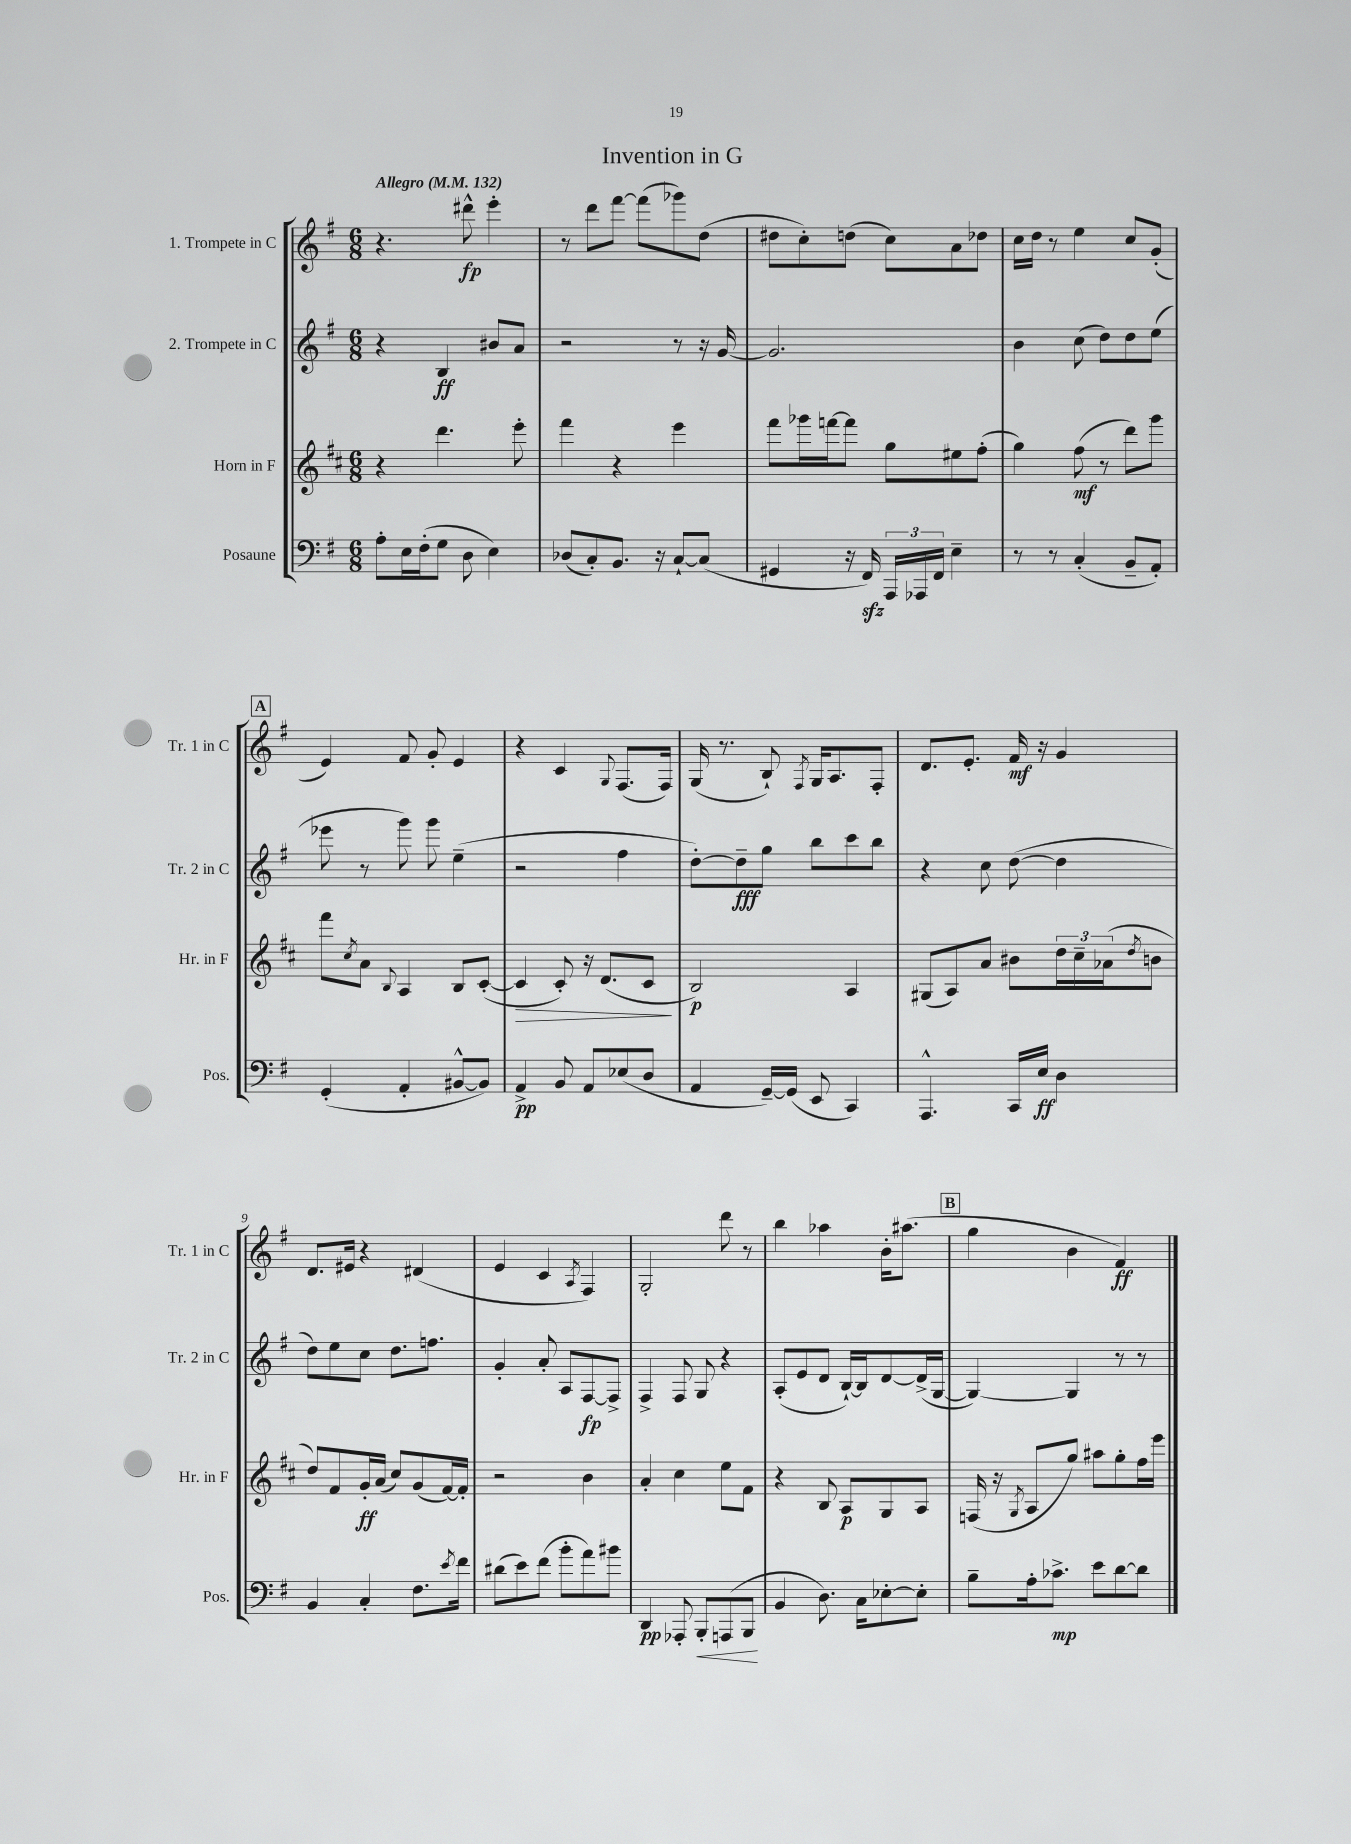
\header { title = "Invention in G" }
<<
\new StaffGroup <<
\new Staff = "s0" \with { instrumentName = "1. Trompete in C" shortInstrumentName = "Tr. 1 in C" } {
    \clef treble \key g \major \numericTimeSignature \time 6/8 \tempo "Allegro" 4 = 132
    r4. dis'''8-^\fp e'''4-. |
    r8 d'''8 fis'''8~ fis'''8( ges'''8) d''8( |
    dis''8 c''8-.) d''8( c''8) a'8 des''8 |
    c''16 d''16 r8 e''4 c''8 g'8-.( |
    \mark \markup { \box "A" } e'4) fis'8 g'8-. e'4 |
    r4 c'4 \appoggiatura { g8 } fis8.( fis16) |
    g16( r8. b8-!) \acciaccatura { fis8 } g16 a8. fis8-. |
    d'8. e'8.-. fis'16\mf r16 g'4 |
    d'8. eis'16 r4 dis'4( |
    e'4 c'4 \acciaccatura { a8 } fis4) |
    g2-. d'''8 r8 |
    b''4 aes''4 b'16-. ais''8.( |
    \mark \markup { \box "B" } g''4 b'4 fis'4\ff) \bar "|." |
}
\new Staff = "s1" \with { instrumentName = "2. Trompete in C" shortInstrumentName = "Tr. 2 in C" } {
    \clef treble \key g \major \numericTimeSignature \time 6/8
    r4 b4\ff bis'8 a'8 |
    r2 r8 r16 g'16~ |
    g'2. |
    b'4 c''8( d''8) d''8 e''8( |
    \mark \markup { \box "A" } ees'''8 r8 g'''8) g'''8 e''4--( |
    r2 fis''4 |
    d''8~-.) d''8--\fff g''8 b''8 c'''8 b''8 |
    r4 c''8 d''8~( d''4 |
    d''8) e''8 c''8 d''8. f''8. |
    g'4-. a'8-. a8 fis8~\fp fis8-> |
    fis4-> fis8 g8 r4 |
    a8-.( e'8 d'8 b16~-!) b16 d'8~ d'16->( g16~ |
    \mark \markup { \box "B" } g4~) g4 r8 r8 \bar "|." |
}
\new Staff = "s2" \with { instrumentName = "Horn in F" shortInstrumentName = "Hr. in F" } {
    \clef treble \key d \major \numericTimeSignature \time 6/8
    r4 d'''4. e'''8-. |
    fis'''4 r4 e'''4 |
    fis'''8 ges'''16 f'''16~ f'''8 g''8 eis''8 fis''8-.( |
    g''4) fis''8\mf( r8 d'''8) g'''8 |
    \mark \markup { \box "A" } fis'''8 \acciaccatura { cis''8 } a'8 \appoggiatura { b8 } a4 b8 cis'8~-.( |
    cis'4\> cis'8-.) r16 d'8.( cis'8\! |
    b2\p) a4 |
    gis8( a8) a'8 bis'8 \tuplet 3/2 { d''16 cis''16-- aes'16( } \acciaccatura { d''8 } b'8 |
    d''8) fis'8 g'16-.\ff a'16( cis''8) g'8( fis'16~) fis'16-. |
    r2 b'4 |
    a'4-. cis''4 e''8 fis'8 |
    r4 b8 a8\p g8 a8 |
    \mark \markup { \box "B" } f16( r16 \acciaccatura { g8 } a8 g''8) ais''8 g''8-. fis''16 e'''16 \bar "|." |
}
\new Staff = "s3" \with { instrumentName = "Posaune" shortInstrumentName = "Pos." } {
    \clef bass \key g \major \numericTimeSignature \time 6/8
    a8-. e16 fis16-.( g8 d8 e4) |
    des8( c8-.) b,8. r16 c8~-! c8( |
    gis,4 r16 fis,16\sfz) \tuplet 3/2 { a,,16 aes,,16 fis,16 } e4-- |
    r8 r8 c4-.( b,8-- a,8-.) |
    \mark \markup { \box "A" } g,4-.( a,4-. bis,8~-^ bis,8) |
    a,4->\pp b,8 a,8 ees8( d8 |
    a,4 g,16~--) g,16( e,8 c,4) |
    a,,4.-^ c,16 e16\ff d4 |
    b,4 c4-. fis8. \acciaccatura { e'8 } fis'16 |
    dis'8( e'8) fis'8( b'8-. a'8) bis'8 |
    d,4\pp aes,,8-. b,,8-.\< a,,8( b,,8\! |
    b,4 d8.) c16 ees8~-. ees8-. |
    \mark \markup { \box "B" } b8-- a16-. ces'8.->\mp e'8 d'8~ d'8 \bar "|." |
}
>>
>>
